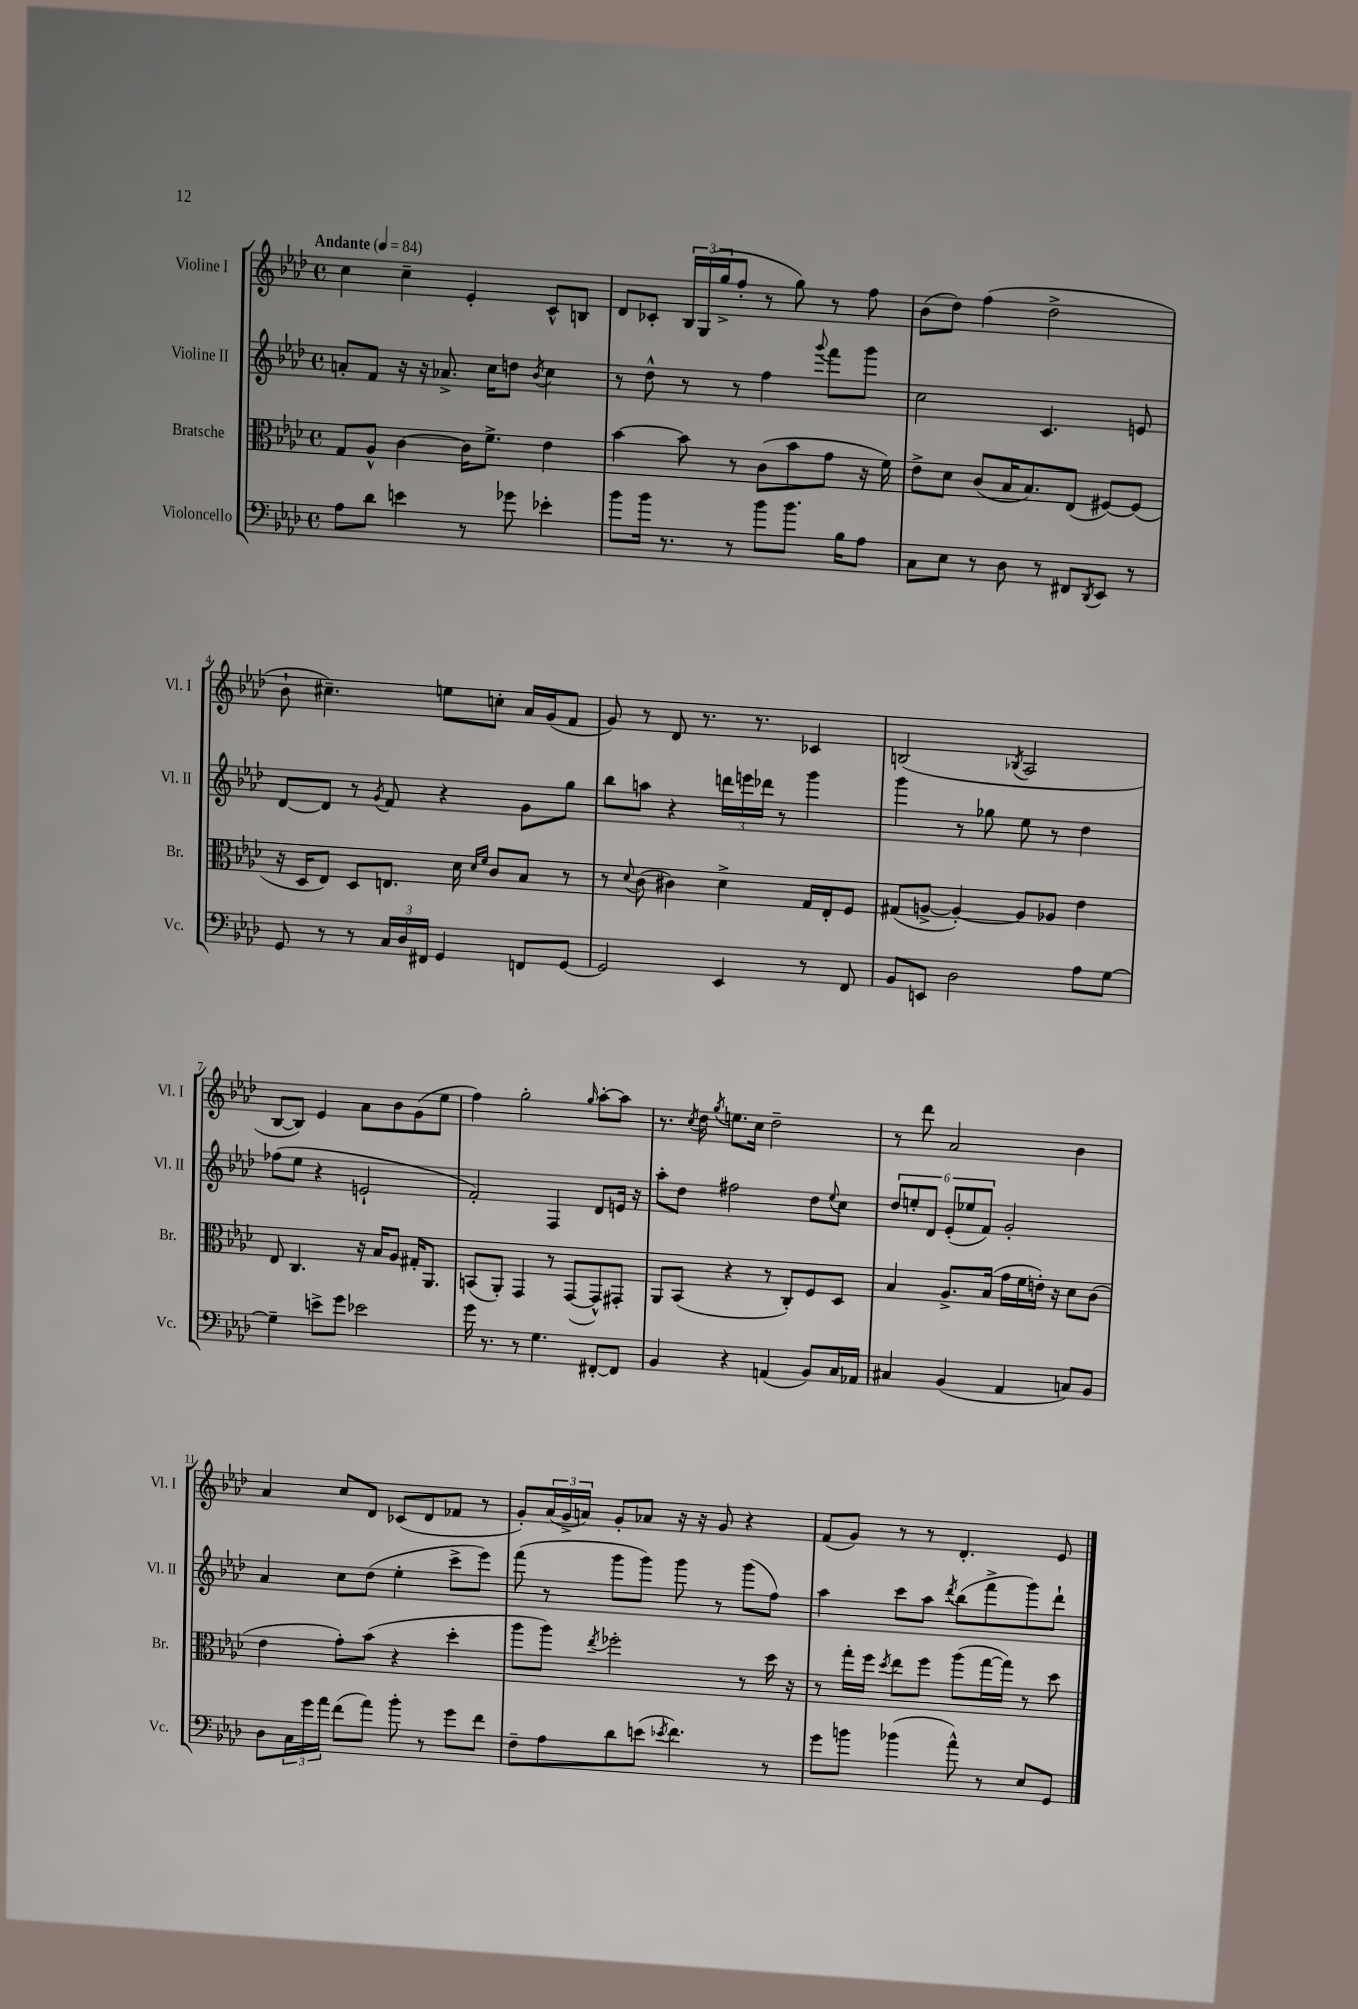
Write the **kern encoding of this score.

**kern	**kern	**kern	**kern
*part4	*part3	*part2	*part1
*staff4	*staff3	*staff2	*staff1
*I"Violoncello	*I"Bratsche	*I"Violine II	*I"Violine I
*I'Vc.	*I'Br.	*I'Vl. II	*I'Vl. I
*clefF4	*clefC3	*clefG2	*clefG2
*k[b-e-a-d-]	*k[b-e-a-d-]	*k[b-e-a-d-]	*k[b-e-a-d-]
*M4/4	*M4/4	*M4/4	*M4/4
*met(c)	*met(c)	*met(c)	*met(c)
*MM84	*MM84	*MM84	*MM84
=1	=1	=1	=1
!	!	!	!LO:TX:a:B:t=Andante
8A-\L	8G/L	8an'/L	4cc\
8d-\J	8A-^^/J	8f/J	.
4en\	[4c\	16r	4cc~\
.	.	16r	.
.	.	8.a-X^/	.
8r	16c\KL]	.	4e-'/
.	8.f^\J	16cc\KL	.
8g-X\	.	8ddn\J	.
.	.	8qb-/	.
4e-X'\	4e-\	4cc\	8c^^/L
.	.	.	8Bn/J
=2	=2	=2	=2
8b-\L	[4b-\	8r	8d-/L
16b-\Jk	.	8dd-^^\	8c-X'/J
8.r	.	.	.
.	8b-\]	8r	24B-/LL
.	.	.	(24G/
.	.	.	24gg^/J
8r	8r	8r	8ff'/J
8b-\L	(8c\L	4ff\	8r
8.b-\J	8b-\	.	8gg\)
.	.	8qqggg/	.
.	8g\J	8fff\L	8r
16B-\KL	.	.	.
8A-\J	16r	8ggg\J	8ff\
.	16f\)	.	.
=3	=3	=3	=3
8C\L	8e-^\L	2cc\	(8b-\L
8E-\J	8d-\J	.	8dd-\J)
8r	(8c/L	.	(4ff\
8D-\	16B-/K	.	.
.	8.B-/)	.	.
8r	.	4.c/	2dd-^\
8FF#X/L	(8E-/J	.	.
8qDD-/	.	.	.
8EE-/J	[8F#X/L)	.	.
8r	(8F#/J]	8en/	.
!!LO:LB:g=z
=4	=4	=4	=4
8GG/	16r	[8d-/L	8b-`\
.	16D-/KL	.	.
8r	8E-/J)	8d-/J]	4.cc#X~\)
8r	8D-/L	8r	.
.	.	8qg/	.
24C/LL	8.En/J	8f/	.
24D-/	.	.	.
24FF#X/JJ	.	.	.
4GG/	.	4r	8een\L
.	16d-\	.	.
.	16qqd-/LL	.	.
.	16qqf/JJ	.	.
.	8c/L	.	8ccn'\J
8FFn/L	8B-/J	8g\L	16a-/LL
.	.	.	(16g/J
[8GG/J	8r	8gg\J	8f/J
=5	=5	=5	=5
2GG/]	8r	8bb-\L	8g/)
.	8qqd-/	.	.
.	(8c\	8aan\J	8r
.	4c#X\)	4r	8d-/
.	.	.	8.r
4EE-/	4d-^\	24dddn\LL	.
.	.	24eeen\	.
.	.	.	8.r
.	.	24ddd-X\JJ	.
.	.	8r	.
8r	16G/LL	4ggg\	4c-X/
.	16E-'/J	.	.
8FF/	8F/J	.	.
=6	=6	=6	=6
8BB-/L	(8G#X/L	4ggg\	(2Bn/
8EEn/J	[8An^/J	.	.
2D-\	4A'/_)	8r	.
.	.	8gg-X\	.
.	.	.	8qB-X/
.	8A/L]	8ee-\	2A-/
.	8A-X/J	8r	.
8A-\L	4e-\	4dd-\	.
[8G\J	.	.	.
!!LO:LB:g=z
=7	=7	=7	=7
4G~\]	8E-/	(8ff-X\L	[8B-/L
.	4.C/	8ee-\J	8B-/J])
8en^\L	.	4r	4e-/
8g\J	.	.	.
2e-X\	16r	2en`/	8a-\L
.	16B-/KL	.	.
.	8A-/J	.	8b-\
.	16G#X'/KL	.	(8g\
.	8.AA-/J	.	.
.	.	.	8ee-\J
=8	=8	=8	=8
16g\	(8BBn/L	2f'/)	4ff\)
8.r	.	.	.
.	8AA-'/J)	.	.
8r	4GG/	.	2gg'\
4.G\	.	.	.
.	8r	4F/	.
.	([8GG/L	.	.
.	.	.	16qqgg/
[8FF#X'/L	8GG^^/])	8d-/L	[8aa-'\L
8FF#/J]	8GG#X'/J	16en/Jk	8aa-\J]
.	.	16r	.
=9	=9	=9	=9
4BB-/	8AA-/L	8aa-'\L	8.r
.	(8BB-/J	8dd-\J	.
.	.	.	8qcc/
.	.	.	16dd-\
.	.	.	8qgg/
4r	4r	2ff#X\	8.een\L
.	.	.	16cc\Jk
(4AAn/	8r	.	2dd-~\
.	8C'/L)	.	.
8BB-/L)	8F/	8dd-\L	.
.	.	8qqee-/	.
16C/L	8D-/J	8cc\J	.
16AA-X/JJ	.	.	.
=10	=10	=10	=10
4C#X/	4B-/	12dd-/L	8r
.	.	12een'/	.
.	.	.	8ddd-\
.	.	12d-/J	.
(4BB-/	8.A-^/L	(12e-'/L	2a-/
.	.	12ee-X/	.
.	.	12f/J)	.
.	(16B-/Jk	.	.
4AA-/	16g\LL	2g'/	.
.	16f\	.	.
.	16en'\JJ)	.	.
.	16r	.	.
8Cn/L)	8d-\L	.	4b-\
8BB-/J	(8c\J	.	.
!!LO:LB:g=z
=11	=11	=11	=11
8D-\L	4e-\	4a-/	4a-/
24C\L	.	.	.
24g\	.	.	.
24a-\JJ	.	.	.
(8f\L	8g'\L)	8cc\L	8cc/L
8a-\J)	(8b-\J	(8dd-\J	8d-/J
8b-'\	4r	4ee-'\	(8c-X/L
8r	.	.	8d-/
8g\L	4dd-'\	8ccc^\L	8f-X/J
8f\J	.	8eee-\J)	8r
=12	=12	=12	=12
8F~\L	8aa-\L	(8fff\	8g'/L)
8A-\	8aa-\J)	8r	(24a-/L
.	.	.	24g^/
.	.	.	24an/JJ)
.	8qee-/	.	.
8d-\	2ff-X'\	8ggg\L	8g'/L
(8en\J	.	8ggg\J)	8a-X/J
8qe-X/	.	.	.
4.f\)	.	8ggg\	16r
.	.	.	16r
.	.	8r	8g/
.	8r	(8ggg\L	4r
8r	16dd-\	8ff\J)	.
.	16r	.	.
=13	=13	=13	=13
8g\L	8r	4aa-\	(8f/L
8bn\J	16gg'\LL	.	8g/J)
.	16ff\JJ	.	.
.	8qdd-/	.	.
(4b-X\	8ee-\L	8ccc\L	8r
.	8ff\J	8aa-\J	8r
.	.	8qddd-/	.
8a-^^\)	(8aa-\L	(8bb-\L	4.d-'/
8r	[16gg\L	8fff^\	.
.	16gg\JJ])	.	.
8E-/L	8r	8ggg\)	.
8GG/J	8dd-\	8ddd-`\J	8e-/
==	==	==	==
*-	*-	*-	*-
